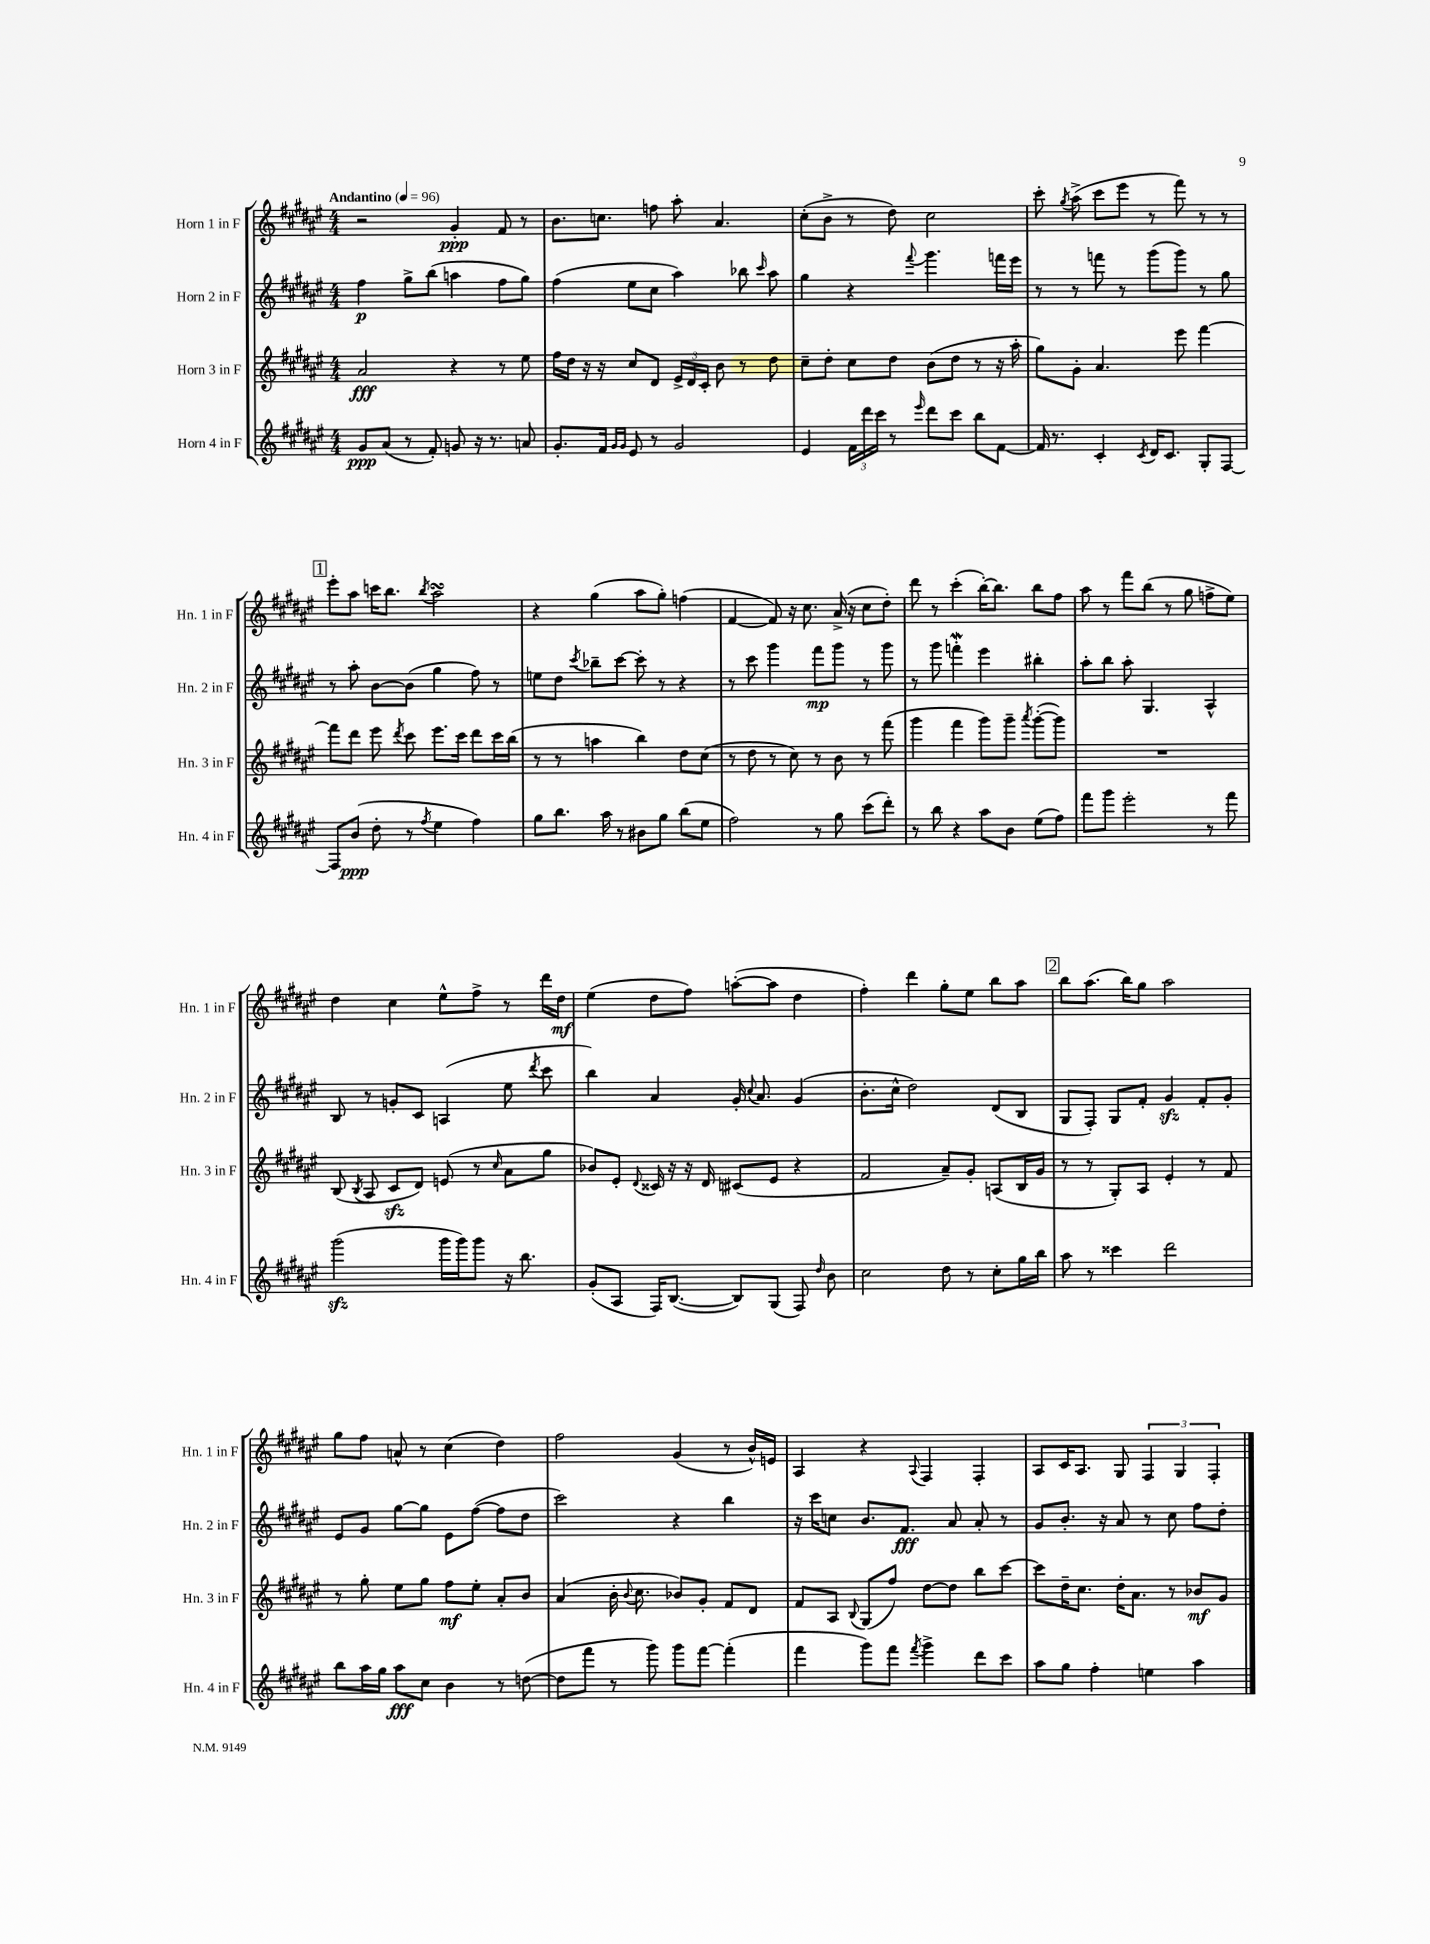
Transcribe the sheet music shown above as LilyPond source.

<<
\new StaffGroup <<
\new Staff = "s0" \with { instrumentName = "Horn 1 in F" shortInstrumentName = "Hn. 1 in F" } {
    \clef treble \key fis \major \numericTimeSignature \time 4/4 \tempo "Andantino" 4 = 96
    \autoBeamOff r2 gis'4-.\ppp fis'8 r8 |
    b'8.[ c''8.] f''8 ais''8-. ais'4. |
    cis''8[-.( b'8]-> r8 dis''8) cis''2 |
    cis'''8-. \acciaccatura { gis''8 } ais''8->( cis'''8[ eis'''8] r8 fis'''8) r8 r8 |
    \mark \markup { \box "1" } eis'''8[-. ais''8] c'''16[ b''8.] \acciaccatura { b''8 } ais''2\turn |
    r4 gis''4( ais''8[ gis''8]-.) f''4( |
    fis'4~ fis'8) r16 cis''8. ais'16->( r16 cis''8[ dis''8]-.) |
    dis'''8 r8 cis'''4-.( b''16[~-.) b''8.] b''8[ fis''8] |
    ais''8 r8 fis'''8[ b''8]( r8 gis''8 f''8[-> eis''8]) |
    dis''4 cis''4 eis''8[-^ fis''8]-> r8 dis'''16[ dis''16]\mf |
    eis''4( dis''8[ fis''8]) a''8[~-.( a''8] dis''4 |
    fis''4-.) dis'''4 gis''8[-. eis''8] b''8[ ais''8] |
    \mark \markup { \box "2" } b''8[ ais''8.]( b''16[) gis''8] ais''2 |
    gis''8[ fis''8] a'8-^ r8 cis''4( dis''4) |
    fis''2 gis'4( r8 b'16[-^) e'16] |
    ais4 r4 \appoggiatura { ais8 } fis4 fis4-. |
    ais8[ cis'16 ais8.] gis8 \tuplet 3/2 { fis4 gis4 fis4-. } \bar "|." |
}
\new Staff = "s1" \with { instrumentName = "Horn 2 in F" shortInstrumentName = "Hn. 2 in F" } {
    \clef treble \key fis \major \numericTimeSignature \time 4/4
    \autoBeamOff fis''4\p gis''8[-> b''8]( a''4 fis''8[ gis''8]) |
    fis''4( eis''8[ cis''8] ais''4) bes''8 \grace { cis'''16 } ais''8 |
    gis''4 r4 \appoggiatura { fis'''8 } gis'''4. f'''16[ eis'''16] |
    r8 r8 f'''8 r8 gis'''8[( gis'''8]) r8 gis''8 |
    \mark \markup { \box "1" } r8 ais''8-. b'8[~ b'8]( gis''4 fis''8) r8 |
    e''8[ dis''8] \acciaccatura { cis'''8 } bes''8[-- cis'''8]~ cis'''8-. r8 r4 |
    r8 cis'''8 gis'''4 fis'''8[\mp gis'''8] r8 gis'''8 |
    r8 gis'''8 f'''4-.\mordent eis'''4 bis''4-. |
    ais''8[-. b''8] ais''8-. gis4. ais4-^ |
    b8 r8 g'8[-. cis'8] a4( eis''8 \acciaccatura { dis'''8 } cis'''8 |
    b''4) ais'4 gis'16-. \appoggiatura { cis''8 } ais'8. gis'4( |
    b'8.[-. cis''16]-^ dis''2) dis'8[( b8] |
    \mark \markup { \box "2" } gis8[ fis8]-.) gis8[ fis'8]-. gis'4\sfz fis'8[-. gis'8]-. |
    eis'8[ gis'8] gis''8[~ gis''8] eis'8[ fis''8]~( fis''8[ dis''8] |
    cis'''2) r4 b''4 |
    r16 cis'''16[ c''8] b'8.[ fis'8.]\fff ais'8 ais'8-. r8 |
    gis'8[ b'8.]-. r16 ais'8 r8 cis''8 fis''8[ dis''8]-. \bar "|." |
}
\new Staff = "s2" \with { instrumentName = "Horn 3 in F" shortInstrumentName = "Hn. 3 in F" } {
    \clef treble \key fis \major \numericTimeSignature \time 4/4
    \autoBeamOff ais'2\fff r4 r8 eis''8 |
    fis''16[ dis''16] r16 r16 cis''8[ dis'8] \tuplet 3/2 { eis'16[-> dis'16 cis'16]-. } b'8 r8 dis''8 |
    cis''8[-- dis''8]-. cis''8[ dis''8] b'8[( dis''8] r8 r16 ais''16-. |
    gis''8[) gis'8]-. ais'4. eis'''8 fis'''4~ |
    \mark \markup { \box "1" } fis'''8[ dis'''8] eis'''8 \acciaccatura { dis'''8 } cis'''8 eis'''8.[ cis'''16] dis'''8[ cis'''16 b''16]( |
    r8 r8 a''4 b''4) dis''8[ cis''8]( |
    r8 dis''8 r8 cis''8) r8 b'8 r8 fis'''8( |
    gis'''4 fis'''4 gis'''8[) gis'''8]-- \acciaccatura { ais'''8 } gis'''8[~-.( gis'''8]) |
    R1 |
    b8( \acciaccatura { b8 } ais8 cis'8[\sfz dis'8]) e'8( r8 \grace { cis''16 } ais'8[ gis''8] |
    bes'8[) eis'8]-. \appoggiatura { dis'8 } cisis'16 r16 r16 dis'16 cis'8[( eis'8] r4 |
    fis'2 ais'8[--) gis'8]-. a8[( b16 gis'16] |
    \mark \markup { \box "2" } r8 r8 gis8[-.) ais8] eis'4-. r8 fis'8 |
    r8 gis''8-. eis''8[ gis''8] fis''8[\mf eis''8]-. ais'8[-. b'8] |
    ais'4( b'16-. \appoggiatura { b'8 } cis''8. bes'8[) gis'8]-. fis'8[ dis'8] |
    fis'8[ ais8] \appoggiatura { b8 } gis8[( fis''8]) dis''8[~ dis''8] b''8[ cis'''8]~ |
    cis'''8[ dis''16-- cis''8.] dis''16[-. ais'8.] r8 bes'8[\mf gis'8] \bar "|." |
}
\new Staff = "s3" \with { instrumentName = "Horn 4 in F" shortInstrumentName = "Hn. 4 in F" } {
    \clef treble \key fis \major \numericTimeSignature \time 4/4
    \autoBeamOff gis'8[\ppp ais'8]( r8 fis'8-.) g'8 r16 r8. a'8 |
    gis'8.[-. fis'16] \grace { gis'16[ gis'16] } eis'8 r8 gis'2 |
    eis'4 \tuplet 3/2 { fis'16[ dis'''16 cis'''16] } r8 \grace { eis'''16 } dis'''8[ cis'''8] b''8[ fis'8]~ |
    fis'16 r8. cis'4-. \acciaccatura { cis'8 } dis'16[ cis'8.] gis8[-. fis8]~ |
    \mark \markup { \box "1" } fis8[ b'8]\ppp( dis''8-. r8 \acciaccatura { fis''8 } eis''4 fis''4) |
    gis''8[ b''8.] ais''16 r8 bis'8[ gis''8] b''8[( eis''8] |
    fis''2) r8 gis''8 cis'''8[( dis'''8]-.) |
    r8 b''8 r4 ais''8[ b'8] eis''8[( fis''8]) |
    fis'''8[ gis'''8] eis'''2-. r8 fis'''8 |
    gis'''2\sfz( gis'''16[ gis'''16) gis'''8] r16 b''8. |
    gis'8[-.( ais8] fis16[) b8.]~( b8[) gis8]( fis8) \grace { dis''16 } b'8 |
    cis''2 dis''8 r8 cis''8[-. gis''16 b''16] |
    \mark \markup { \box "2" } ais''8 r8 cisis'''4 dis'''2 |
    b''8[ ais''16 gis''16] ais''8[\fff cis''8] b'4 r8 d''8~( |
    d''8[ fis'''8] r8 gis'''8) gis'''8[ fis'''8]~ fis'''4-.( |
    fis'''4 gis'''8[) fis'''8] \acciaccatura { fis'''8 } gis'''4-> dis'''8[ cis'''8] |
    ais''8[ gis''8] fis''4-. e''4 ais''4 \bar "|." |
}
>>
>>
\layout { \context { \Score \remove "Bar_number_engraver" } }
